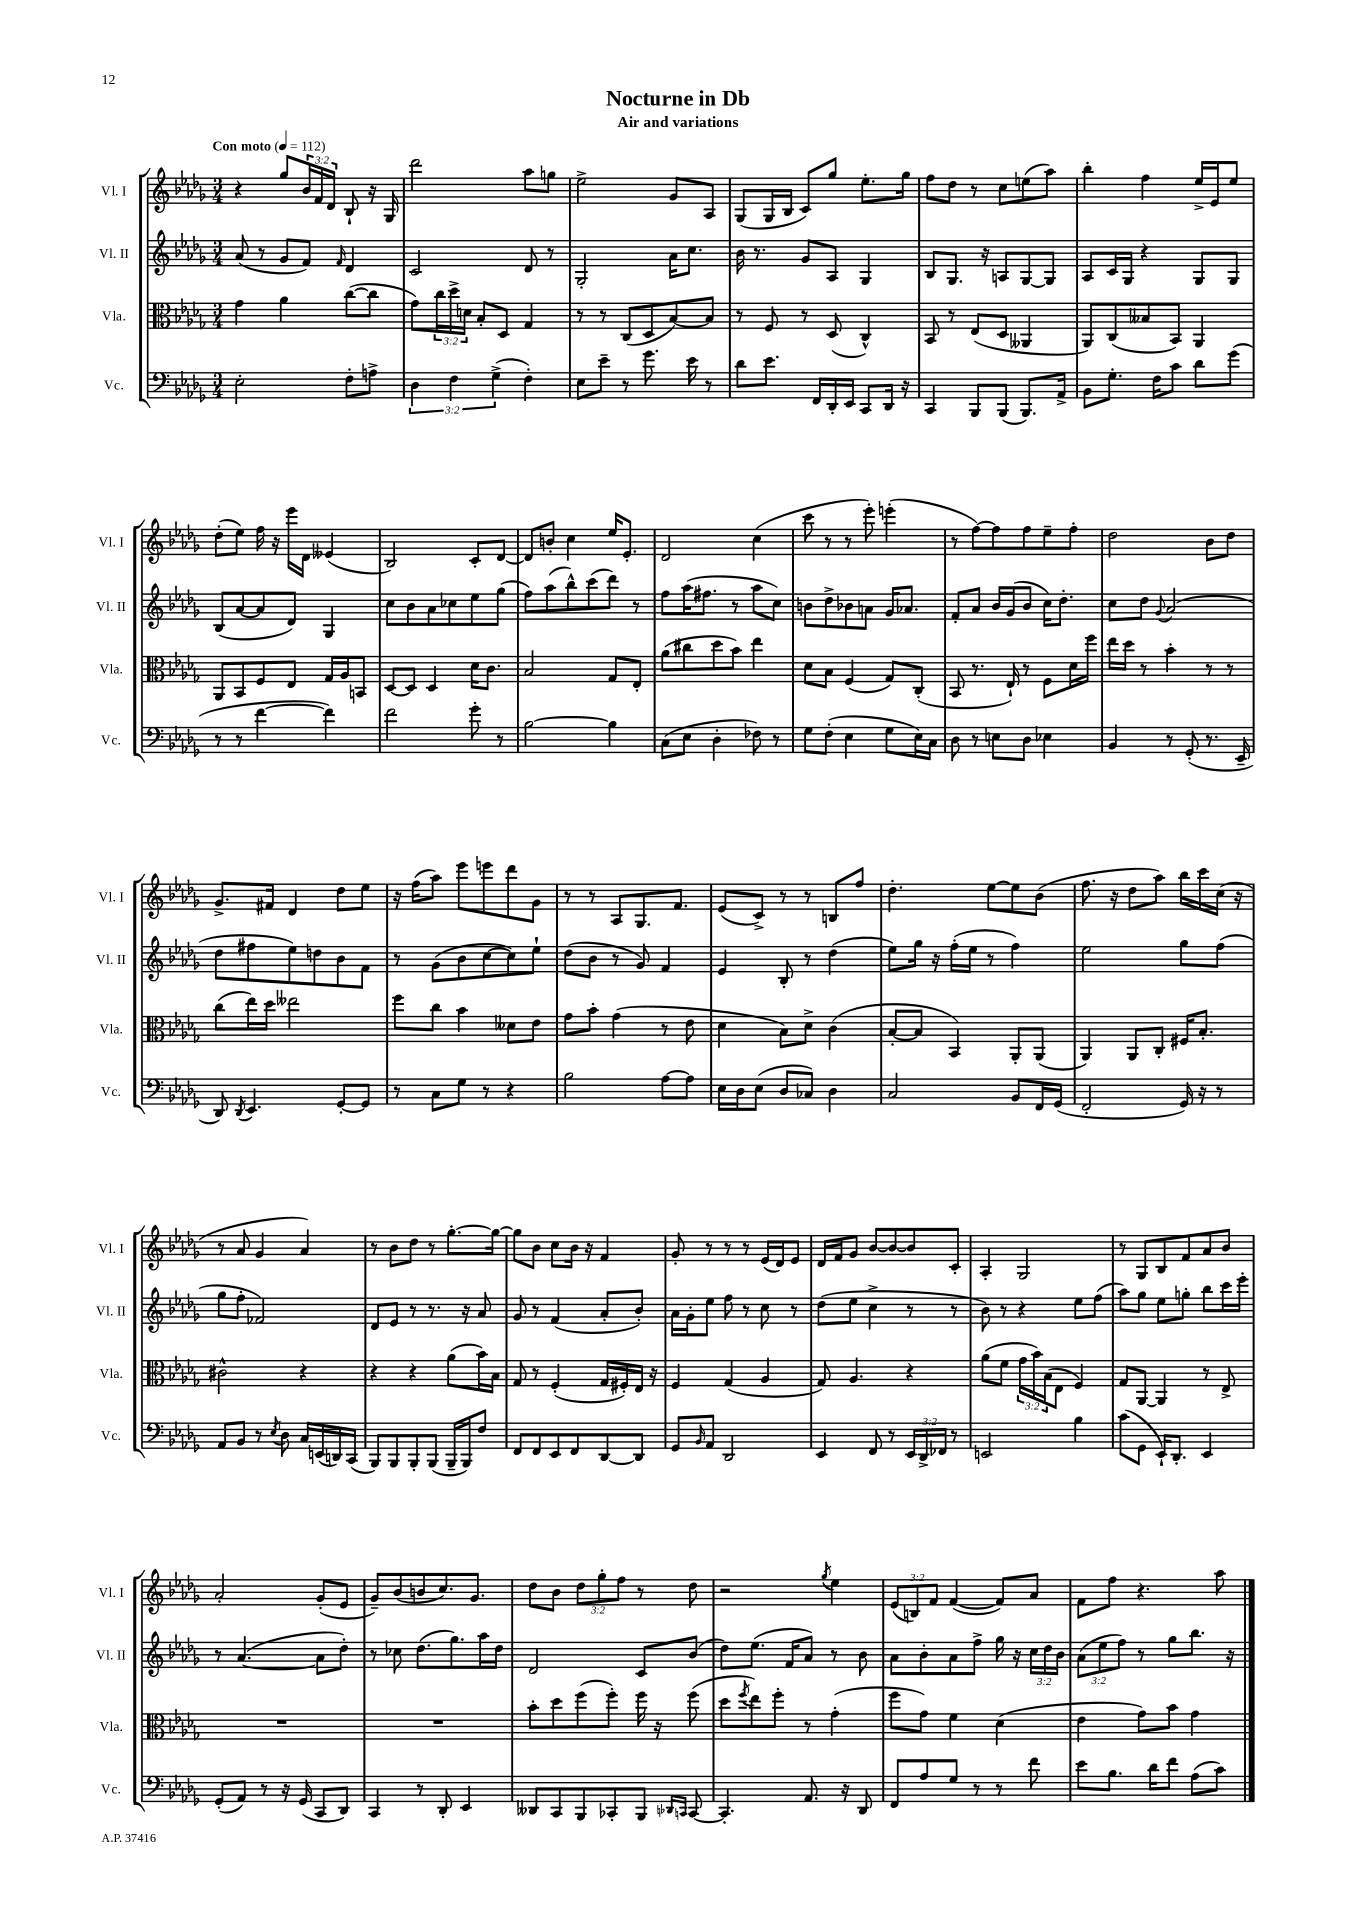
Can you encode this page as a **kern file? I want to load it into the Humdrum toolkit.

**kern	**kern	**kern	**kern
*staff4	*staff3	*staff2	*staff1
*clefF4	*clefC3	*clefG2	*clefG2
*k[b-e-a-d-g-]	*k[b-e-a-d-g-]	*k[b-e-a-d-g-]	*k[b-e-a-d-g-]
*M3/4	*M3/4	*M3/4	*M3/4
*MM112	*MM112	*MM112	*MM112
2E-'	4g-	(8a-	4r
.	.	8r	.
.	4a-	8g-	8gg-
.	.	8f)	24b-
.	.	.	24f
.	.	.	24d-
.	.	16qqf	.
8F'	([8cc	4d-	8B-`
8A^	8cc]	.	16r
.	.	.	16G-
=	=	=	=
6D-	8g-)	2c	2ddd-
.	24cc	.	.
6F	24dd-^	.	.
.	24d	.	.
.	8B-'	.	.
(6G-^	.	.	.
.	8D-	.	.
4F')	4G-	8d-	8aa-
.	.	8r	8gg
=	=	=	=
8E-	8r	2G-'	2ee-^
8e-~	8r	.	.
8r	(8C	.	.
8.g-	8D-	.	.
.	[8B-)	16a-	8g-
16e-	.	8.cc	.
8r	8B-]	.	8A-
=	=	=	=
8d-	8r	16b-	(8G-
.	.	8.r	.
8.e-	8F	.	16G-
.	.	.	16B-
.	8r	8g-	8c)
16FF	.	.	.
16DD-'	(8D-	8A-	8gg-
16EE-	.	.	.
8CC	4C^^)	4G-	8.ee-'
16DD-	.	.	.
16r	.	.	16gg-
=	=	=	=
4CC	8BB-	8B-	8ff
.	8r	8.G-	8dd-
8BBB-	(8E-	.	8r
.	.	16r	.
(8BBB-	8D-	8A	8cc
8.BBB-)	4AA--	[8G-	(8ee
.	.	8G-]	8aa-)
16AA-^	.	.	.
=	=	=	=
8BB-	8AA-)	8A-	4bb-'
8.G-'	(8C	16c	.
.	.	16G-	.
.	8B--	4r	4ff
16F	.	.	.
8c	8BB-)	.	.
8d-	4AA-	8G-	16ee-^
.	.	.	16e-
(8g-	.	8G-	8ee-
=	=	=	=
8r	8AA-	(8B-	(8dd-'
8r	8BB-	[8a-	8ee-)
[4f	8F	8a-]	16ff
.	.	.	16r
.	8E-	8d-)	16eee-
.	.	.	16d-
4f])	16G-	4G-	(4e--
.	16A-	.	.
.	8BB	.	.
=	=	=	=
2f	[8D-	8cc	2B-)
.	8D-]	8b-	.
.	4D-	8a-	.
.	.	8cc-	.
8g-'	16d-	8ee-	8c'
.	8.c	.	.
8r	.	(8gg-	[8d-
=	=	=	=
[2B-	2B-	8ff)	8d-]
.	.	(8aa-	8b'
.	.	8bb-^^)	4cc
.	.	(8ccc	.
4B-]	8G-	8ddd-)	16ee-
.	.	.	8.e-'
.	8E-'	8r	.
=	=	=	=
(8C	(8a-	8ff	2d-
8E-	8cc#	(16aa-	.
.	.	8.ff#	.
4D-'	8dd-	.	.
.	8b-)	8r	.
8F-)	4ee-	8aa-	(4cc
8r	.	8cc)	.
=	=	=	=
8G-	8d-	8b	8ccc
(8F'	8B-	8dd-^	8r
4E-	(4F	8b-	8r
.	.	8a	8eee-')
8G-	8G-)	16g-	(4eee'
.	.	8.a-	.
16E-)	(8C'	.	.
16C	.	.	.
=	=	=	=
8D-	8BB-	8f'	8r
8r	8.r	8a-	[8ff)
8E	.	16b-	8ff]
.	16E-`)	(16g-	.
8D-	8r	8b-	8ff
4E-	8F	16cc)	8ee-~
.	.	8.dd-'	.
.	16d-	.	8ff'
.	16ff	.	.
=	=	=	=
4BB-	16ee-	8cc	2dd-
.	16dd-	.	.
.	8r	8dd-	.
.	.	8qqg-	.
8r	4b-'	(2a-	.
(8GG-'	.	.	.
8.r	8r	.	8b-
.	8r	.	8dd-
16EE-~	.	.	.
=	=	=	=
8DD-)	(8cc	8dd-	8.g-^
8qDD-	.	.	.
4.EE-	16ee-)	8ff#	.
.	16dd-	.	16f#
.	2ee--	8ee-)	4d-
.	.	8dd	.
[8GG-'	.	8b-	8dd-
8GG-]	.	8f	8ee-
=	=	=	=
8r	8ff	8r	16r
.	.	.	(16ff
8C	8cc	(8g-	8aa-)
8G-	4b-	8b-	8eee-
8r	.	[8cc	8eee
4r	8d--	8cc])	8ddd-
.	8e-	8ee-`	8g-
=	=	=	=
2B-	8g-	(8dd-	8r
.	8b-'	8b-	8r
.	(4g-	8r	8A-
.	.	8g-)	8.G-
[8A-	8r	4f	.
.	.	.	8.f
8A-]	8e-	.	.
=	=	=	=
16E-	4d-	4e-	(8e-
16D-	.	.	.
(8E-	.	.	8c^)
8D-	8B-)	8B-'	8r
8C-)	8d-^	8r	8r
4D-	(4c	(4dd-	8B
.	.	.	8ff
=	=	=	=
2C	[8B-'	8ee-)	4.dd-'
.	8B-]	16gg-	.
.	.	16r	.
.	4BB-)	(16ff'	.
.	.	16ee-	.
.	.	8r	[8ee-
8BB-	8AA-'	4ff)	8ee-]
16FF	(8AA-	.	(8b-
(16GG-	.	.	.
=	=	=	=
2FF'	4AA-)	2ee-	8.ff
.	.	.	16r
.	8AA-	.	8dd-
.	8C'	.	8aa-)
16GG-)	16F#	8gg-	16bb-
16r	8.B-'	.	16ccc
8r	.	(8ff	(16cc
.	.	.	16r
=	=	=	=
8AA-	2c#^^	8gg-	8r
8BB-	.	8ff'	8a-
8r	.	2f-)	4g-
8qE-	.	.	.
8D-	.	.	.
16C	4r	.	4a-)
(16EE	.	.	.
16DD)	.	.	.
(16CC	.	.	.
=	=	=	=
8BBB-)	4r	8d-	8r
8BBB-	.	8e-	8b-
8BBB-'	4r	8r	8dd-
(8BBB-	.	8.r	8r
16BBB-~	(8a-	.	[8.gg-'
16BBB-)	.	16r	.
8F	16b-)	8a-	.
.	16B-	.	16gg-_
=	=	=	=
8FF	8G-	8g-	8gg-]
8FF	8r	8r	8b-
8EE-	(4F'	(4f	8cc
8FF	.	.	16b-
.	.	.	16r
[8DD-	16G-	8a-'	4f
.	16F#')	.	.
8DD-]	16E-	8b-')	.
.	16r	.	.
=	=	=	=
8GG-	4F	16a-	8g-'
.	.	16g-'	.
16qqBB-	.	.	.
8AA-	.	8ee-	8r
2DD-	(4G-	8ff	8r
.	.	8r	8r
.	4A-	8cc	(16e-
.	.	.	16d-)
.	.	8r	8e-
=	=	=	=
4EE-	8G-)	(8dd-	16d-
.	.	.	16f
.	4.A-	8ee-	8g-
8FF	.	4cc^	[8b-
8r	.	.	8b-_
24EE-	4r	8r	8b-]
24DD-^	.	.	.
24FF-	.	.	.
8r	.	8r	8c'
=	=	=	=
2EE	(8a-	8b-)	4A-'
.	8f	8r	.
.	24g-	4r	2G-
.	24b-)	.	.
.	(24B-	.	.
.	8E-	.	.
4B-	4F)	8ee-	.
.	.	(8ff	.
=	=	=	=
(8c	8G-	8aa-)	8r
8GG-	[8AA-	8gg-	8G-
16EE-`)	4AA-]	8ee-	8B-
8.DD-'	.	.	.
.	.	8gg'	8f
4EE-	8r	8bb-	8a-
.	8E-^	16ccc	8b-
.	.	16eee-'	.
=	=	=	=
(8GG-'	2.r	8r	2a-'
8AA-)	.	([4.a-	.
8r	.	.	.
16r	.	.	.
(16GG-	.	.	.
8CC	.	8a-]	(8g-'
8DD-)	.	8dd-')	8e-
=	=	=	=
4CC	2.r	8r	8g-~)
.	.	8cc-	(8b-
8r	.	(8.dd-	8b
8DD-'	.	.	8.cc)
.	.	8.gg-)	.
4EE-	.	.	.
.	.	.	8.g-
.	.	16aa-	.
.	.	16dd-	.
=	=	=	=
8DD--	8b-'	2d-	8dd-
8CC	8dd-	.	8b-
8BBB-	(8ff	.	12dd-
.	.	.	12gg-'
8CC-'	8ff')	.	.
.	.	.	12ff
8BBB-	16ff	8c	8r
.	16r	.	.
16qqDD-	.	.	.
16qqCC	.	.	.
[8CC	(8ff	(8b-	8dd-
=	=	=	=
4.CC']	8dd-	8dd-)	2r
.	8qff	.	.
.	8ee-)	(8.ee-	.
.	8ff'	.	.
.	.	16f	.
8.AA-	8r	8a-)	.
.	.	.	8qgg-
.	(4g-'	8r	4ee-
16r	.	.	.
8DD-	.	8b-	.
=	=	=	=
8FF	8ff	8a-	(12e-
.	.	.	12B)
8A-	8g-)	8b-'	.
.	.	.	12f
8G-	4f	8a-	([4f
8r	.	8ff^	.
8r	(4d-	16gg-	8f])
.	.	16r	.
8f	.	24cc	8a-
.	.	24dd-	.
.	.	24b-	.
=	=	=	=
8e-	4e-	(12a-	8f
.	.	12ee-	.
8.B-	.	.	8ff
.	.	12ff)	.
.	8g-)	8r	4.r
16d-	.	.	.
8f	8b-	8gg-	.
(8A-	4g-	8.bb-	.
8c)	.	.	8aa-
.	.	16r	.
==	==	==	==
*-	*-	*-	*-
